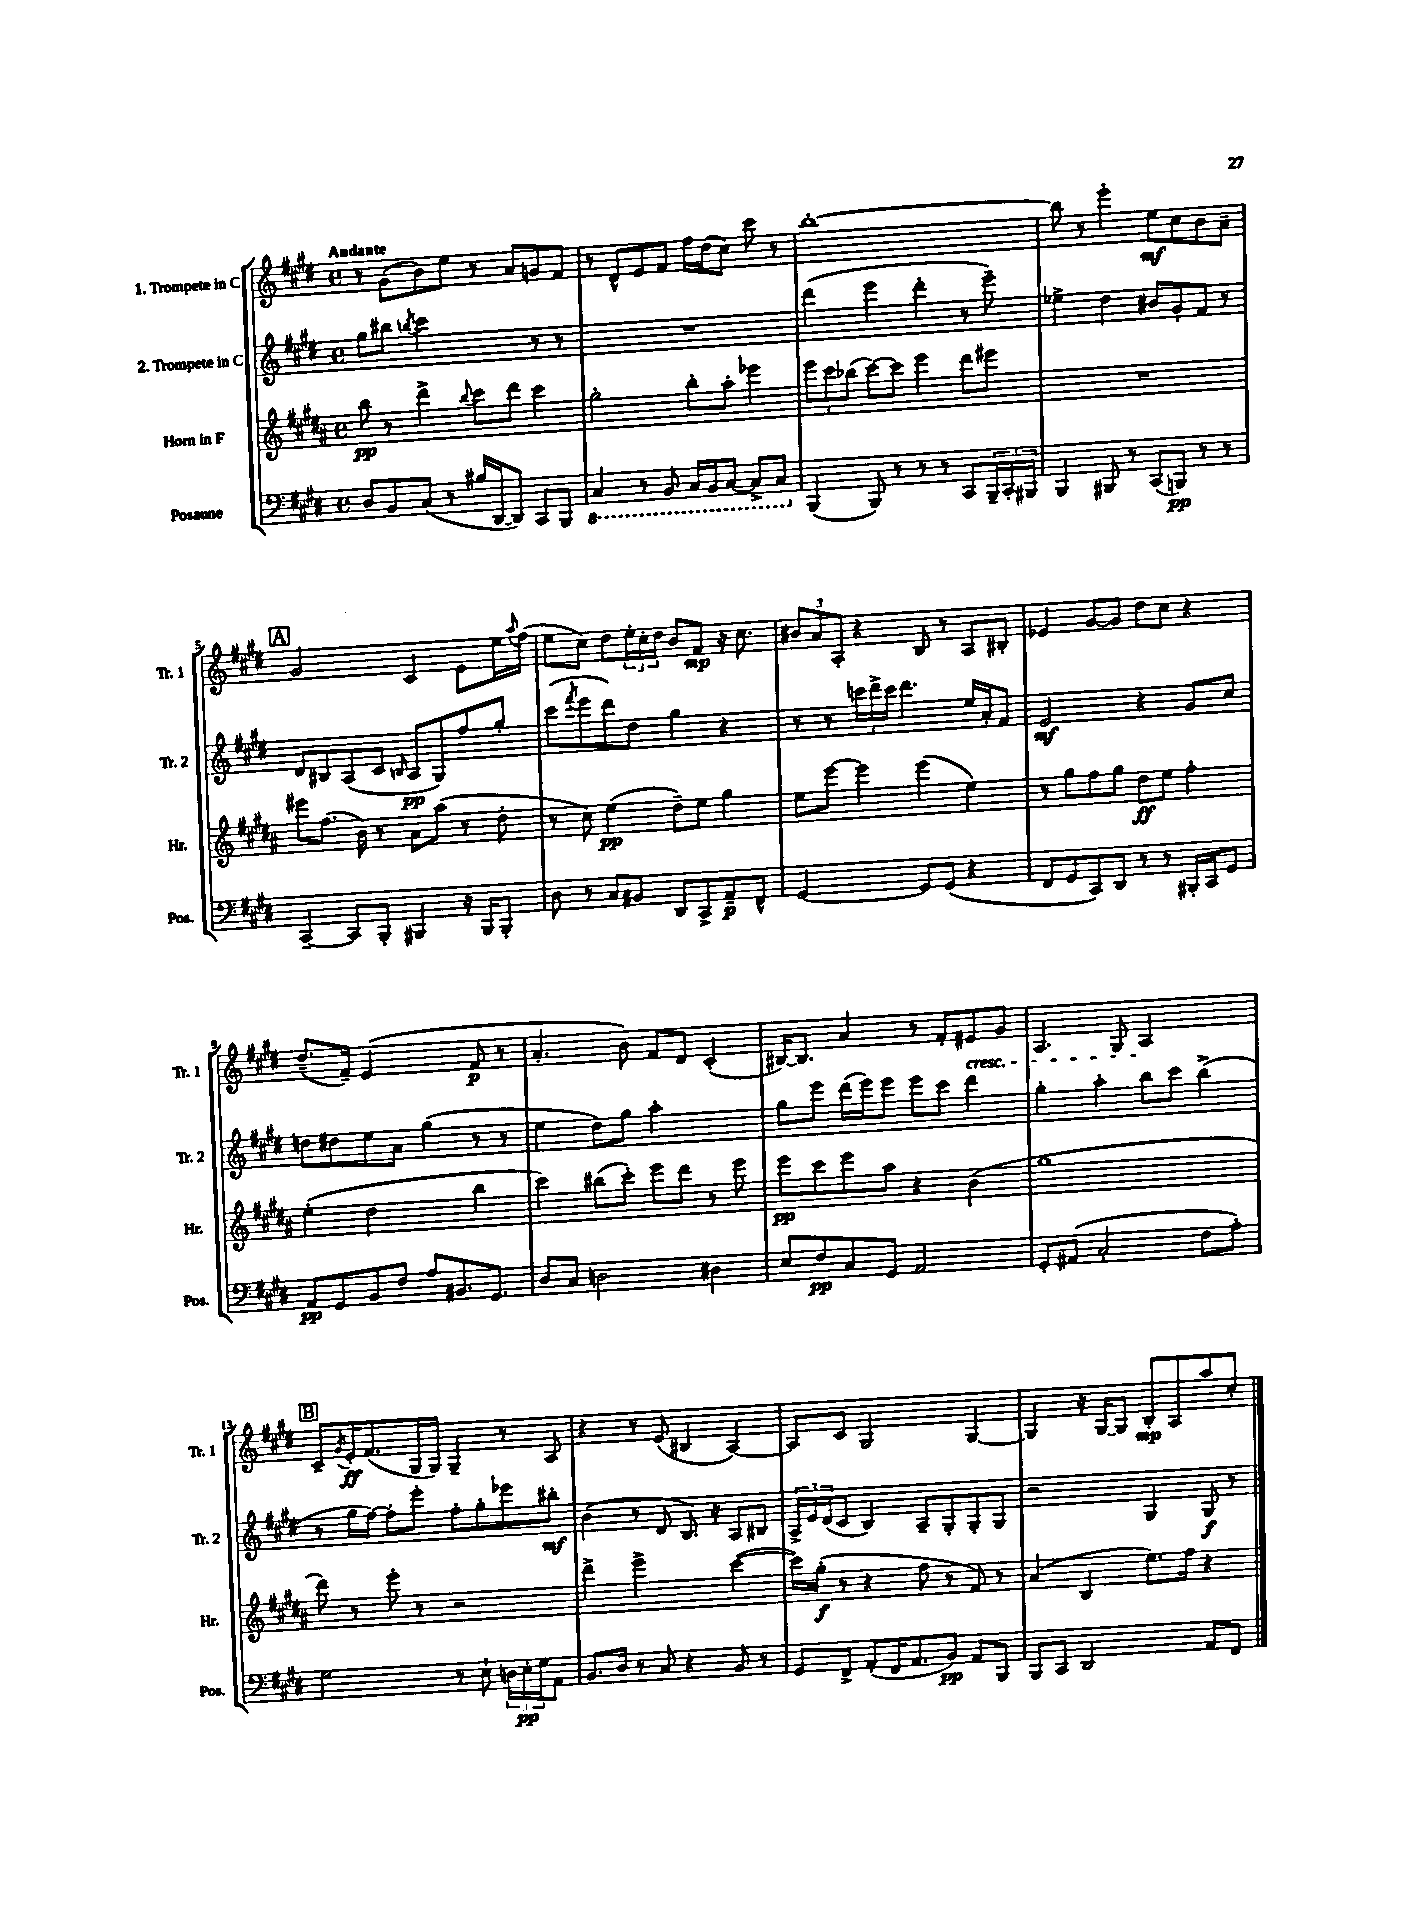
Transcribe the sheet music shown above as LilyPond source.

<<
\new StaffGroup <<
\new Staff = "s0" \with { instrumentName = "1. Trompete in C" shortInstrumentName = "Tr. 1" } {
    \clef treble \key e \major \defaultTimeSignature \time 4/4 \tempo "Andante"
    r8 gis'8( b'8) e''8 r8 a'8 g'8 fis'8 |
    r8 dis'8-^ e'8 fis'8 fis''16 dis''16( cis''8) cis'''8 r8 |
    b''1~-. |
    b''8 r8 e'''4-. e''8\mf cis''8 b'8 a'8-- |
    \mark \markup { \box "A" } gis'2 cis'4 e'8 e''16 \appoggiatura { a''8 } fis''16( |
    e''8 cis''8) dis''8 \tuplet 3/2 { e''16-. cis''16-. dis''16 } b'8 fis'8\mp r16 cis''8. |
    \tuplet 3/2 { bis'8 a'8 a8-. } r4 b8 r8 a8 bis8-. |
    ees'4 gis'8~ gis'8 dis''8 cis''8 r4 |
    dis''8.--( fis'16--) e'2( fis'8\p r8 |
    a'4.-. b'8) fis'8 dis'8 cis'4-.( |
    bis16~) bis8. a'4 r8 fis'8-. eis'8\cresc gis'8 |
    a4. gis8 a2\! |
    \mark \markup { \box "B" } cis'8-- \acciaccatura { gis'8 } e'16-.\ff fis'8.( gis16 gis16) gis4-- r8 a8 |
    r4 r8 e'8( bis4 a4~) |
    a8 cis'8 gis2 gis4~ |
    gis4 r16 gis16~ gis8 b8-.\mp a8 a''8 cis''8-. \bar "|." |
}
\new Staff = "s1" \with { instrumentName = "2. Trompete in C" shortInstrumentName = "Tr. 2" } {
    \clef treble \key e \major \defaultTimeSignature \time 4/4
    gis''8 bis''8 \acciaccatura { b''8 } cis'''2 r8 r8 |
    R1 |
    dis'''4( e'''4 dis'''4-. r8 e'''8--) |
    ees''4-> dis''4 bis'8 gis'8-. fis'8 r8 |
    \mark \markup { \box "A" } dis'8 bis8 a8( cis'8 \grace { b16 } a8\pp gis8) fis''8 gis''8-. |
    cis'''8( \acciaccatura { fis'''8 } e'''8 dis'''8) dis''8 gis''4 r4 |
    r8 r8 \tuplet 3/2 { c'''16 dis'''16-> c'''16 } dis'''4. e''16 a'16-. fis'8 |
    e'2\mf r4 gis'8 cis''8 |
    d''8 dis''8 e''8 a'8 gis''4( r8 r8 |
    e''4 dis''8) gis''8 a''2-. |
    gis''8 e'''8 dis'''16( e'''16) e'''8 e'''8 cis'''8 dis'''4 |
    gis''4-. a''4-. b''8 cis'''8 b''4->( |
    \mark \markup { \box "B" } r8 gis''16 fis''16~) fis''8-. e'''8-. fis''8-. gis''8-. ees'''8 bis''8-.\mf |
    b'4( r8 dis'8 b8.) r16 a8 bis8 |
    \tuplet 3/2 { a16-> e'16 dis'16( } cis'8 b4) a8-- gis8-. gis8-. gis8 |
    r2 gis4 gis8\f r8 \bar "|." |
}
\new Staff = "s2" \with { instrumentName = "Horn in F" shortInstrumentName = "Hr." } {
    \clef treble \key b \major \defaultTimeSignature \time 4/4
    b''8\pp r8 dis'''4-> \appoggiatura { b''8 } cis'''8 dis'''8 cis'''4 |
    gis''2-. b''8-. ais''8-. ees'''4 |
    \tuplet 3/2 { e'''8 cis'''8 bes''8( } cis'''8~) cis'''8 e'''4 dis'''8 eis'''8 |
    R1 |
    \mark \markup { \box "A" } eis'''8 fis''8.( b'16) r8 ais'8 ais''8( r8 dis''8-. |
    r8 cis''8) e''4\pp( dis''8--) e''8 gis''4 |
    e''8 e'''8~ e'''4 e'''4( e''4) |
    r8 gis''8 fis''8 gis''8 dis''8\ff e''8 fis''4-. |
    e''4-.( dis''2 b''4 |
    cis'''4) bis''8( cis'''8-.) e'''8 dis'''8 r8 e'''8 |
    e'''8\pp cis'''8 e'''8 ais''8 r4 b'4( |
    gis''1 |
    \mark \markup { \box "B" } dis'''8) r8 e'''8-. r8 r2 |
    dis'''4-> e'''2-> cis'''4~( |
    cis'''16) gis''16-.\f( r8 r4 fis''8 r8 fis'8) r8 |
    ais'4( b4 e''8.) fis''16 r4 \bar "|." |
}
\new Staff = "s3" \with { instrumentName = "Posaune" shortInstrumentName = "Pos." } {
    \clef bass \key e \major \defaultTimeSignature \time 4/4
    dis8 b,8 cis8( r8 bis16 dis,16~ dis,8) cis,8 b,,8 |
    \ottava #-1 cis,4 r8 b,,8 cis,16 b,,16 cis,8~ cis,8-> cis,8 \ottava #0 |
    b,,4( b,,8) r8 r8 r8 cis,8 \tuplet 3/2 { b,,16-- cis,16-. bis,,16 } |
    b,,4 bis,,8 r8 cis,8( b,,8\pp) r8 r8 |
    \mark \markup { \box "A" } cis,4~-- cis,8 b,,8-. bis,,4 r16 bis,,16 bis,,8-. |
    dis8 r8 cis8 bis,8 dis,8 cis,8-> a,8--\p fis,8-^ |
    gis,2~ gis,8 gis,8( r4 |
    fis,8 gis,8 cis,8) dis,8 r8 r8 bis,,16-. cis,16 gis,8 |
    a,8\pp gis,8 b,8 fis8 a8 bis,8. gis,8. |
    dis8 cis8 d2 dis4 |
    e8 fis8\pp cis8 gis,8 a,2 |
    gis,8-. ais,8( cis2-. fis8 a8-.) |
    \mark \markup { \box "B" } gis2 r8 e8-! \tuplet 3/2 { d16 e16-.\pp gis16 } a,8 |
    b,8. dis16 r8 cis8 r4 b,8 r8 |
    gis,8 fis,8-> a,8-.( fis,16 a,8. b,8\pp) a,8 b,,8 |
    b,,8 cis,8 dis,2 a,8 fis,8 \bar "|." |
}
>>
>>
